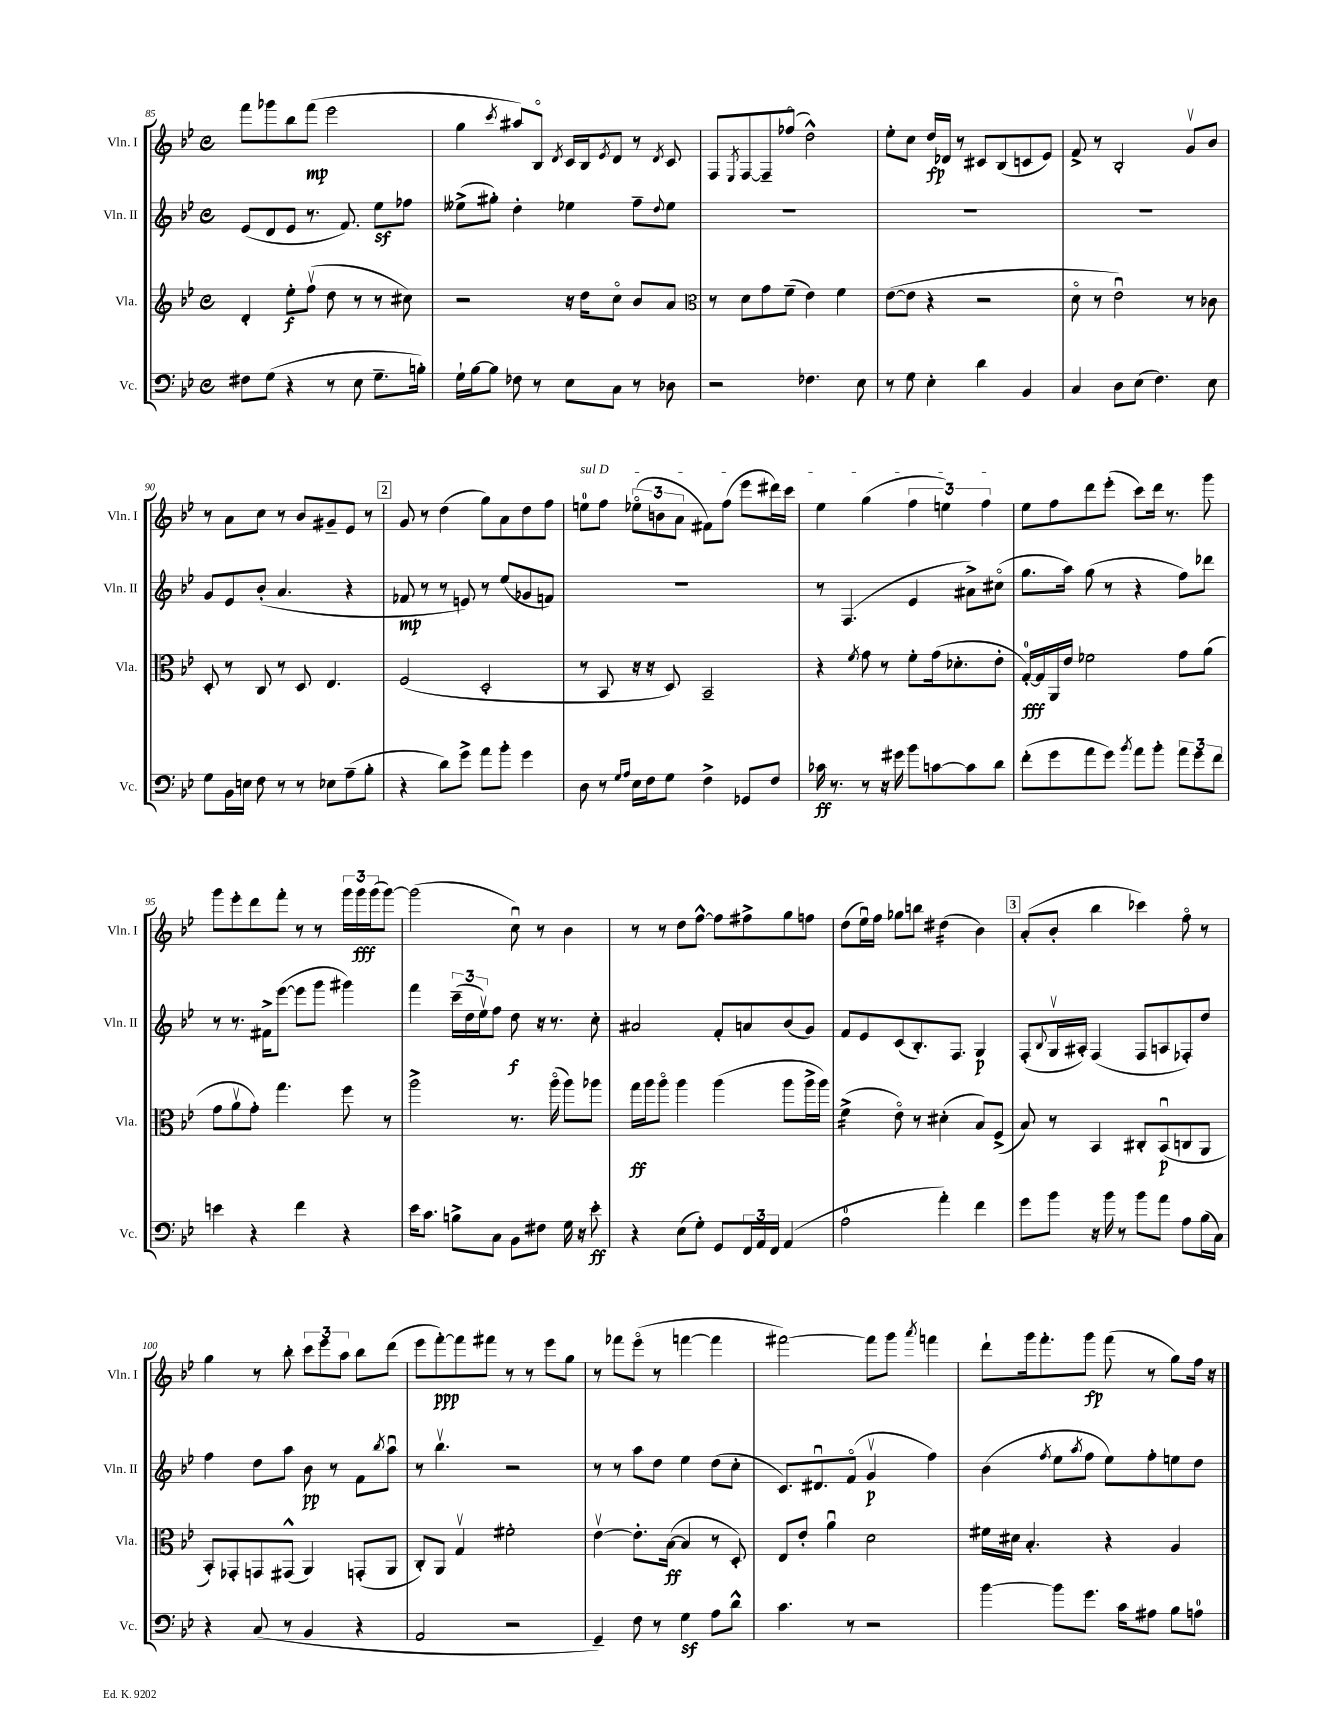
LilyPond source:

<<
\new StaffGroup <<
\new Staff = "s0" \with { instrumentName = "Vln. I" shortInstrumentName = "Vln. I" } {
    \clef treble \key bes \major \defaultTimeSignature \time 4/4
    f'''8 ges'''8 bes''8 f'''8\mp( ees'''2 |
    g''4 \acciaccatura { c'''8 } ais''8) bes8\flageolet \acciaccatura { d'8 } c'16 bes16 \acciaccatura { ees'8 } d'8 r8 \acciaccatura { d'8 } c'8 |
    f8 \acciaccatura { ees8 } f8~ f8-- fes''8\flageolet( d''2-^) |
    ees''8-. c''8 d''16\fp des'16 r8 cis'8 bes8( c'8 ees'8) |
    f'8-> r8 bes2-. g'8\upbow bes'8 |
    r8 a'8 c''8 r8 bes'8 gis'8-- ees'8 r8 |
    \mark \markup { \box "2" } g'8 r8 d''4( g''8) a'8 d''8 f''8 |
    \once \override TextSpanner.bound-details.left.text = \markup { \italic "sul D" } e''8-0\startTextSpan f''8 \tuplet 3/2 { ees''8\flageolet( b'8 a'8 } fis'8) f''8( ees'''8 dis'''16) c'''16 |
    ees''4 g''4( \tuplet 3/2 { f''4 e''4) f''4\stopTextSpan } |
    ees''8 f''8 d'''8 ees'''8-.( c'''8) d'''16 r8. g'''8 |
    g'''8 ees'''8-. d'''8 f'''8-. r8 r8 \tuplet 3/2 { g'''16 g'''16\fff g'''16( } g'''8~) |
    g'''2( c''8\downbow) r8 bes'4 |
    r8 r8 d''8 f''8~-^ f''8 fis''8-> g''8 f''8 |
    d''8( ees''16\downbow) f''16 ges''8 b''8 dis''4:16( bes'4) |
    \mark \markup { \box "3" } a'8-.( bes'8-. bes''4 ces'''4) f''8\flageolet r8 |
    g''4 r8 bes''8-. \tuplet 3/2 { c'''8 ees'''8 a''8 } bes''8 d'''8( |
    ees'''8 f'''8~-.\ppp) f'''8 fis'''8 r8 r8 ees'''8 g''8 |
    r8 fes'''8 ees'''8\flageolet( r8 f'''4~ f'''4 |
    fis'''2~) fis'''8 g'''8 \acciaccatura { a'''8 } f'''4 |
    d'''8-! g'''16 f'''8.-. g'''8\fp f'''8( r8 g''8) f''16 r16 \bar "|." |
}
\new Staff = "s1" \with { instrumentName = "Vln. II" shortInstrumentName = "Vln. II" } {
    \clef treble \key bes \major \defaultTimeSignature \time 4/4
    ees'8( d'8 ees'8 r8. f'8.) ees''8\sf fes''8 |
    eeses''8->( gis''8-.) d''4-. ees''4 f''8-- \appoggiatura { d''8 } ees''8 |
    R1 |
    R1 |
    R1 |
    g'8 ees'8 bes'8-.( a'4. r4 |
    \mark \markup { \box "2" } fes'8\mp r8 r8 e'8) r8 ees''8( ges'8 f'8) |
    R1 |
    r8 f4.( ees'4 ais'8->) cis''8\flageolet( |
    g''8. a''16) g''8( r8 r4 f''8) des'''8 |
    r8 r8. fis'16-> ees'''8~( ees'''8 g'''8 gis'''4) |
    f'''4 \tuplet 3/2 { c'''16--( d''16 ees''16\upbow) } f''8 d''8\f r16 r8. c''8-. |
    ais'2 f'8-. a'8 bes'8( g'8) |
    f'8 ees'8 c'8( bes8.-.) f8. g4\p |
    \mark \markup { \box "3" } f8-.( \appoggiatura { bes8 } g16\upbow ais16-.) f4( f8 a8 fes8-.) d''8 |
    f''4 d''8 a''8 bes'8\pp r8 f'8 \acciaccatura { bes''8 } a''8\downbow |
    r8 bes''4.\upbow r2 |
    r8 r8 a''8 d''8 ees''4 d''8( c''8-. |
    c'8.) dis'8.\downbow f'8\flageolet( g'4\upbow\p f''4) |
    bes'4( \acciaccatura { f''8 } ees''8 \acciaccatura { a''8 } f''8 ees''8) f''8-. e''8 d''8 \bar "|." |
}
\new Staff = "s2" \with { instrumentName = "Vla." shortInstrumentName = "Vla." } {
    \clef treble \key bes \major \defaultTimeSignature \time 4/4
    d'4-. ees''8-.\f f''8\upbow( d''8 r8 r8 cis''8) |
    r2 r16 d''16 c''8\flageolet bes'8 a'8 |
    \clef alto r8 d'8 g'8 f'8--( ees'4) f'4 |
    ees'8~( ees'8 r4 r2 |
    d'8\flageolet r8 ees'2\downbow) r8 ces'8 |
    d8-. r8 c8 r8 d8 ees4. |
    \mark \markup { \box "2" } f2( d2-. |
    r8 bes,8 r16 r16 d8) bes,2-- |
    r4 \acciaccatura { f'8 } g'8 r8 f'8-. g'16( des'8.-. ees'8-. |
    g16-0~-.\fff) g16 a,16 ees'16 fes'2 g'8 a'8( |
    g'8 a'8\upbow g'8-.) g''4. f''8 r8 |
    a''2-> r8. a''16\flageolet( a''8) aes''8 |
    g''16\ff a''16 a''8\flageolet a''4 a''4( a''8 a''16-> a''16) |
    f'4:16->( ees'8\flageolet) r8 dis'4-.( bes8) f8->( |
    \mark \markup { \box "3" } bes8) r8 bes,4 cis8-. bes,8\downbow\p( c8 a,8 |
    bes,8-.) ges,8-. g,8 gis,8-^( a,4) g,8-.( a,8 |
    c8-.) a,8 g4\upbow fis'2-. |
    ees'4~\upbow ees'8.-. bes16~\ff( bes4 r8 d8-.) |
    ees8 ees'8-. a'4\downbow d'2 |
    fis'16 dis'16 bes4.-. r4 a4 \bar "|." |
}
\new Staff = "s3" \with { instrumentName = "Vc." shortInstrumentName = "Vc." } {
    \clef bass \key bes \major \defaultTimeSignature \time 4/4
    fis8 g8( r4 r8 ees8 g8.-- b16-.) |
    g16-! bes16~ bes8 fes8 r8 ees8 c8 r8 des8 |
    r2 fes4. ees8 |
    r8 g8 ees4-. d'4 bes,4 |
    c4 d8 ees8( f4.) ees8 |
    g8 bes,16 e16 f8 r8 r8 ees8 a8--( bes8-. |
    \mark \markup { \box "2" } r4 d'8) g'8-> a'8 bes'8-. g'4 |
    d8 r8 \grace { g16 a16 } ees16 f16 g8 f4-> ges,8 f8 |
    ces'16\ff r8. r8 r16 gis'16 bes'8 c'8~ c'8 d'8 |
    f'8-.( g'8 a'8 g'8) \acciaccatura { bes'8 } a'8 bes'8-. \tuplet 3/2 { a'8 g'8 f'8 } |
    e'4 r4 f'4 r4 |
    ees'16 c'8. b8-> c8 bes,8 fis8 g16 r16 ees'8-.\ff |
    r4 ees8( g8-.) g,8 \tuplet 3/2 { f,16 a,16 f,16 } a,4( |
    a2-0 a'4-.) f'4 |
    \mark \markup { \box "3" } g'8 bes'8 r16 bes'16 r8 bes'8 a'8 a8 bes16( c16) |
    r4 c8( r8 bes,4 r4 |
    a,2 r2 |
    g,4--) f8 r8 g4\sf a8 d'8-^ |
    c'4. r8 r2 |
    bes'4~ bes'8 g'8. c'16 ais8 bes8 a8-0 \bar "|." |
}
>>
>>
\layout { \context { \Score currentBarNumber = #85 } }
